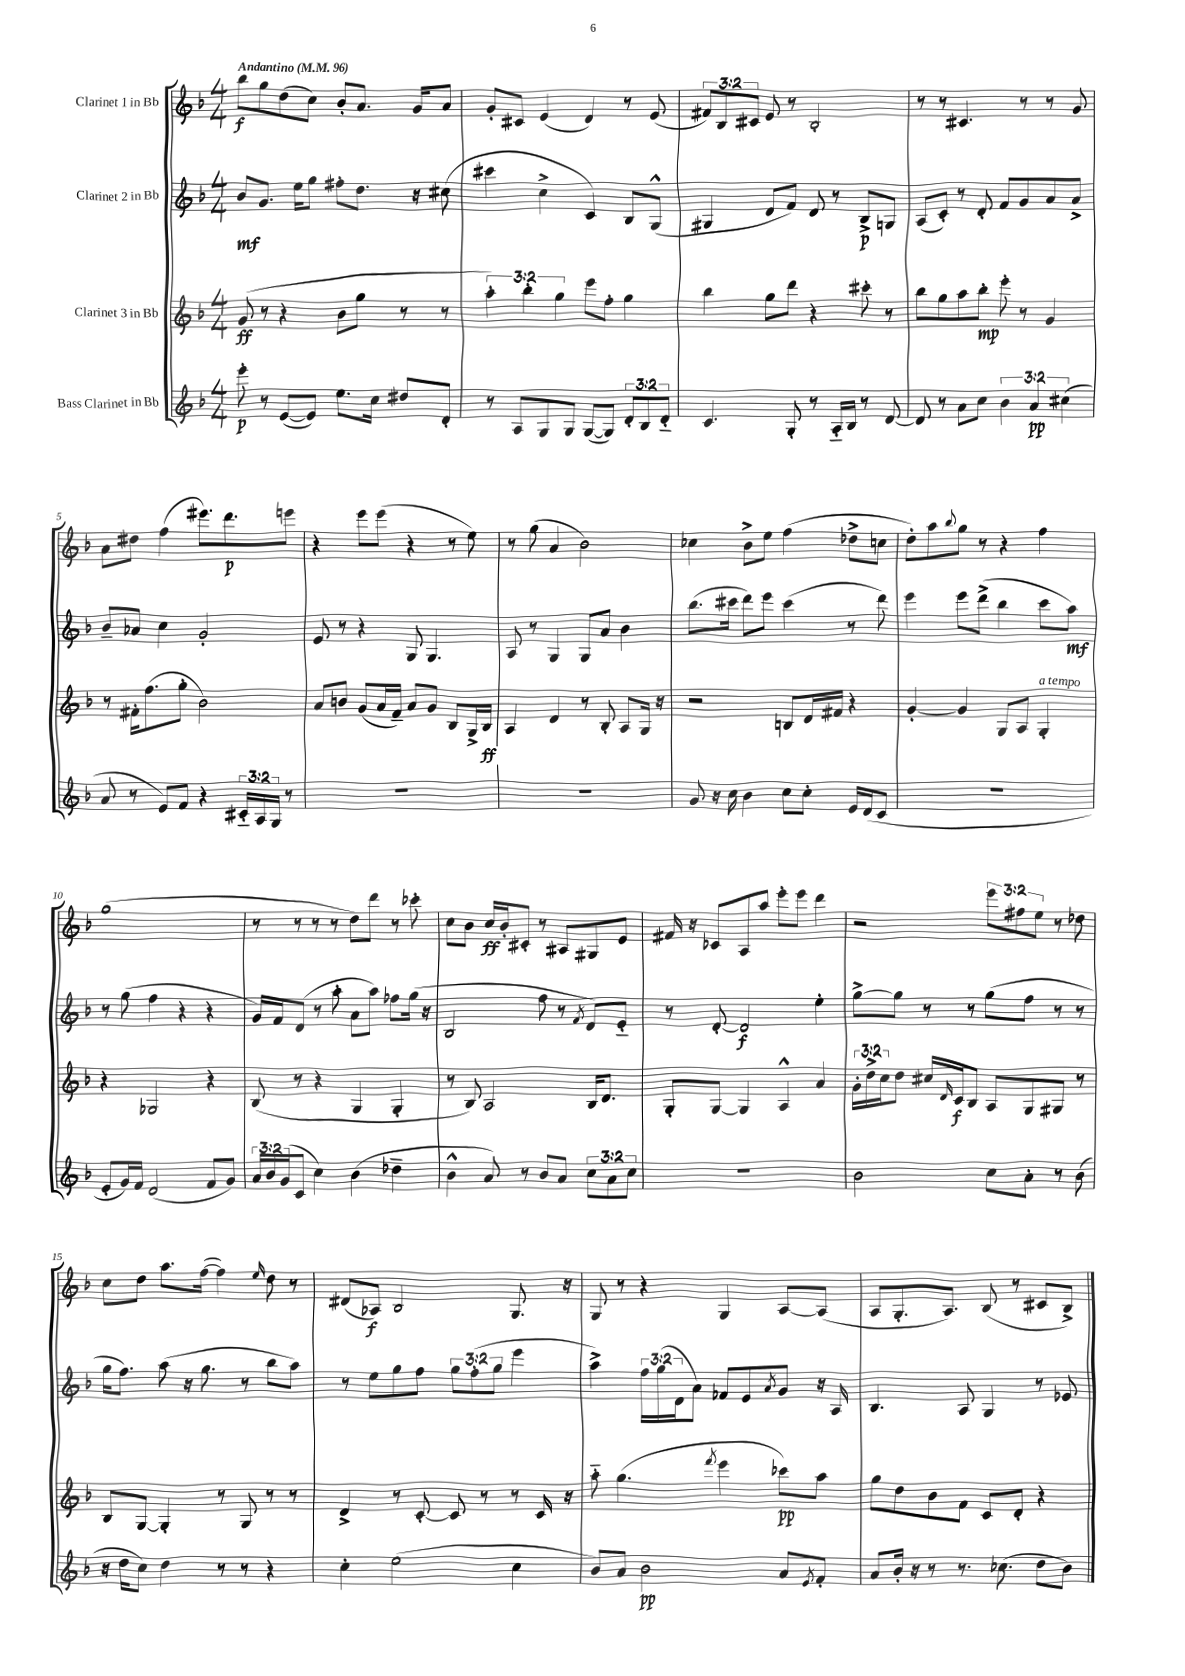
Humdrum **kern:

**kern	**kern	**kern	**kern
*staff4	*staff3	*staff2	*staff1
*clefG2	*clefG2	*clefG2	*clefG2
*k[b-]	*k[b-]	*k[b-]	*k[b-]
*M4/4	*M4/4	*M4/4	*M4/4
*MM96	*MM96	*MM96	*MM96
8eee'	(8g	8b-	8bb-
8r	8r	8.g	8gg
([8e	4r	.	(8dd
.	.	16ee	.
8e])	.	8gg	8cc)
8.ee	8b-	8ff#'	8b-'
.	8gg	8.dd	8.a
16cc	.	.	.
8dd#	8r	.	.
.	.	16r	16g
8d'	8r	(8cc#	8a
=	=	=	=
8r	6aa')	4ccc#	8g'
8A	.	.	8c#
.	6bb-'	.	.
8G	.	4cc^	(4e
.	6gg	.	.
8G	.	.	.
([8G	8eee	4c)	4d)
8G])	8ff'	.	.
12d'	4gg	8B-	8r
12B-	.	.	.
.	.	(8G^^	(8e
12d'~	.	.	.
=	=	=	=
4.c	4bb-	4G#	12f#)
.	.	.	12B-
.	.	.	12c#
.	8gg	8d	8e
8G'	8ddd	8f)	8r
8r	4r	8d	2B-'
16A'~	.	8r	.
16B-	.	.	.
8r	8ccc#'	8B-^	.
[8d	8r	8G	.
=	=	=	=
8d]	8bb-	(8A	8r
8r	8gg	8c')	8r
8a	8aa	8r	4.c#
8cc	8bb-'	8d'	.
6b-	8eee'	8f	.
.	8r	8g	8r
6a	.	.	.
.	4g	8a	8r
(6cc#	.	.	.
.	.	8a^	8g
=	=	=	=
8a	8r	8b-~	8a
8r	16f#'	8a-	8dd#
.	(8.ff	.	.
8e)	.	4cc	(4ff
8f	8gg'	.	.
4r	2b-)	2g'	8.eee#)
.	.	.	8.ddd
24c#'~	.	.	.
24A	.	.	.
24G	.	.	.
8r	.	.	8eee
=	=	=	=
1r	8a	8e	4r
.	8b	8r	.
.	(8g	4r	8eee
.	16a	.	(8eee
.	16f~)	.	.
.	8a	8G	4r
.	8g	4.G	.
.	8B-	.	8r
.	16G^	.	8ee)
.	16B-	.	.
=	=	=	=
1r	4A	8A	8r
.	.	8r	(8gg
.	4d	4G	4a
.	8r	8G	2b-)
.	8B-'	8a	.
.	8A	4b-	.
.	16G	.	.
.	16r	.	.
=	=	=	=
8g	2r	(8.bb-	4cc-
16r	.	.	.
16cc	.	16ccc#	.
4b-	.	8ddd)	8b-^
.	.	8eee	8ee
8cc	8B	(4ccc#	(4ff
8cc'	16d	.	.
.	16f#	.	.
16e	4r	8r	8dd-^
(16d	.	.	.
8c	.	8ddd)	8cc
=	=	=	=
1r	[4g'	4eee	8dd')
.	.	.	8aa
.	.	.	8qqbb-
.	4g]	8eee	8gg
.	.	(8ddd^	8r
.	8G	4bb-	4r
.	8A	.	.
.	4G'	8ccc	4ff
.	.	8aa)	.
=	=	=	=
8e'	4r	8r	(1gg
16g)	.	(8gg	.
16f	.	.	.
(2d	2G-	4ff	.
.	.	4r	.
8f	4r	4r	.
8g)	.	.	.
=	=	=	=
24a	(8B-	16g)	8r
24b-	.	.	.
.	.	16f	.
(24g	.	.	.
8c	8r	(8d	8r
4cc)	4r	8r	8r
.	.	8aa'	8r
(4b-	4G	8a	8dd)
.	.	8aa)	8ddd
4dd-~	4G'	8ff-	8r
.	.	(16gg	8ccc-'
.	.	16r	.
=	=	=	=
4b-^^	8r	2B-	8cc
.	8B-)	.	8b-
8a)	2A	.	16cc
.	.	.	16b-'
8r	.	.	8c#'
8b-	.	8ff	8r
8a	.	8r	8A#
.	.	8qf	.
12cc	16B-	8d)	8G#
.	8.d	.	.
12a	.	.	.
.	.	8e'~	8e
12cc	.	.	.
=	=	=	=
1r	8G'	8r	16f#
.	.	.	16r
.	[8G	[8d'	8c-
.	4G]	2d]	8A
.	.	.	8aa
.	4A^^	.	8eee'
.	.	.	8eee
.	4a	4ee'	4ddd
=	=	=	=
2b-	24g'	[8gg^	2r
.	24dd^	.	.
.	24cc	.	.
.	8dd	8gg]	.
.	16cc#	8r	.
.	16qqd	.	.
.	16c	.	.
.	8B-	8r	.
8cc	8A	(8gg	12eee
.	.	.	12ff#
8a'	8G	8ff	.
.	.	.	12ee
8r	8G#	8r	8r
(8b-	8r	8r	8dd-
=	=	=	=
16r	8B-	16gg	8cc
16dd	.	8.ff)	.
8cc)	[8G	.	8dd
4dd	4G']	(8aa	8.aa
.	.	16r	.
.	.	8.gg	([16ff
8r	8r	.	4ff])
8r	8G	8r	.
.	.	.	16qqee
4r	8r	8bb-	8dd
.	8r	8aa)	8r
=	=	=	=
4cc'	4d^	8r	(8d#
.	.	8ee	8A-)
(2ee	8r	8gg	2B-
.	[8c'	8ff	.
.	8c]	12gg	.
.	.	(12ff'	.
.	8r	.	.
.	.	12gg	.
4cc	8r	4eee	8.G
.	16c	.	.
.	16r	.	16r
=	=	=	=
8b-)	8aa'~	4aa^)	8G
8a	(4.gg	.	8r
2b-	.	24ff	4r
.	.	(24gg	.
.	.	24d	.
.	.	8a)	.
.	8qfff	.	.
.	4eee	8f-	4G
.	.	8e	.
.	.	8qa	.
8a	8ccc-)	8g	[8A
8qe	.	.	.
8f'	8aa	16r	(8A]
.	.	16A	.
=	=	=	=
8a	8gg	4.B-	8A
16b-'	8dd	.	8.G'
16r	.	.	.
8r	8b-	.	.
.	.	.	8.A)
8.r	8f	8A	.
.	8c	4G	(8B-
(8.cc-	.	.	.
.	8d'	.	8r
8dd	4r	8r	8c#
8b-)	.	8e-	8B-^)
==	==	==	==
*-	*-	*-	*-
